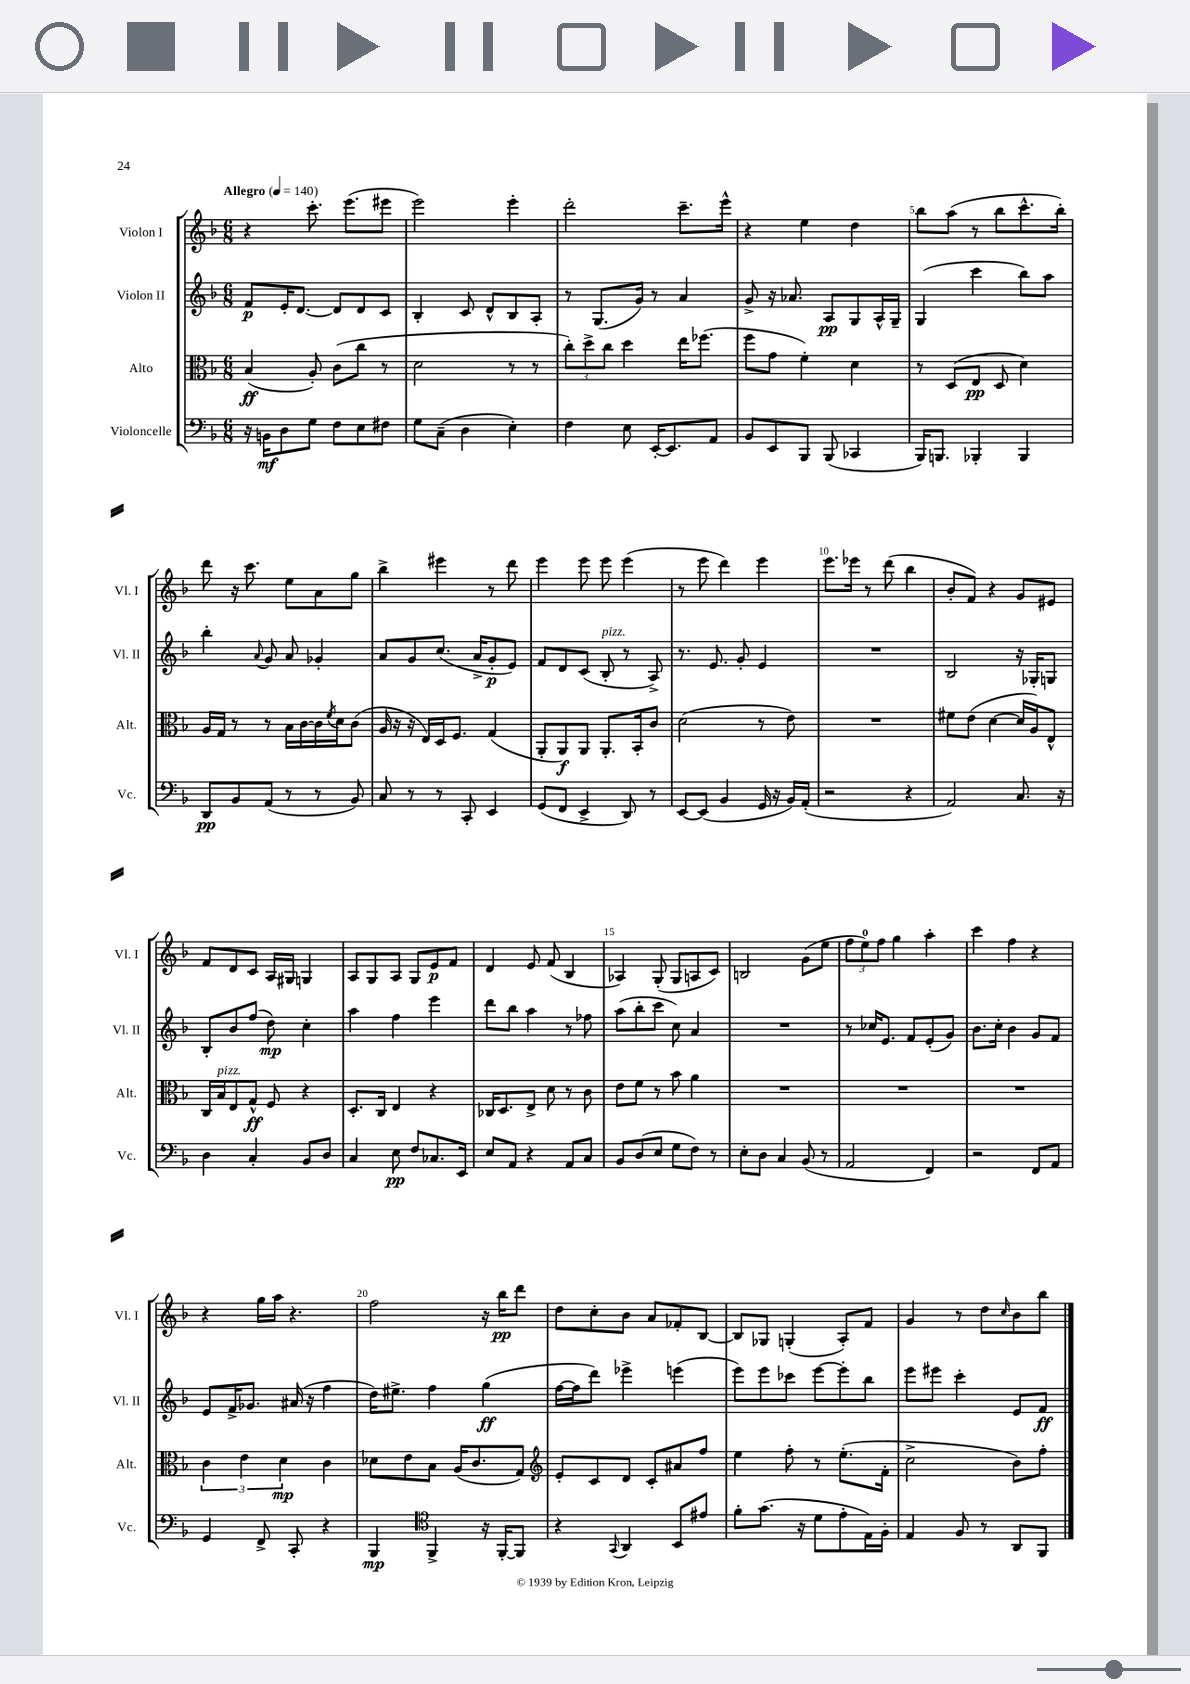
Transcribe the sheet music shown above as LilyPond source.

<<
\new StaffGroup <<
\new Staff = "s0" \with { instrumentName = "Violon I" shortInstrumentName = "Vl. I" } {
    \clef treble \key f \major \numericTimeSignature \time 6/8 \tempo "Allegro" 4 = 140
    r4 c'''8.-. e'''8.( eis'''8 |
    e'''2) e'''4-. |
    d'''2-. c'''8.-- e'''16-^ |
    r4 e''4 d''4 |
    bes''8 a''8( r8 bes''8 c'''8.-^ bes''16-.) |
    d'''8 r16 c'''8. e''8 a'8 g''8 |
    bes''4-> eis'''4 r8 d'''8 |
    e'''4 e'''8 e'''8 e'''4( |
    r8 e'''8 d'''4) e'''4 |
    e'''8. ees'''16 r8 d'''8( bes''4 |
    bes'8-. f'8) r4 g'8 eis'8 |
    f'8 d'8 c'8 a16 gis16 g4 |
    a8 g8 a8 g8 e'8\p f'8 |
    d'4 e'8 f'8( bes4 |
    aes4) g8-.( g8 a8 c'8) |
    b2 g'8( e''8 |
    \tuplet 3/2 { f''8 e''8-0) f''8 } g''4 a''4-. |
    c'''4 f''4 r4 |
    r4 g''16 a''16 r4. |
    f''2 r16 bes''16\pp d'''8 |
    d''8 c''8-. bes'8 a'8 fes'8-. bes8~ |
    bes8 ges8 g4-.( a8-.) f'8 |
    g'4 r8 d''8 \grace { c''16 } bes'8 bes''8 \bar "|." |
}
\new Staff = "s1" \with { instrumentName = "Violon II" shortInstrumentName = "Vl. II" } {
    \clef treble \key f \major \numericTimeSignature \time 6/8
    f'8\p e'16-. d'8.~ d'8 d'8 c'8 |
    bes4-. c'8 d'8-^ bes8 a8-. |
    r8 g8.( g'16) r8 a'4 |
    g'8-> r16 aes'8. a8\pp g8 a16-^ g16-- |
    g4( c'''4 bes''8) a''8 |
    bes''4-. \appoggiatura { a'8 } g'8 a'8 ges'4-. |
    a'8 g'8 c''8.( a'16-> g'8-.\p e'8) |
    f'8 d'8 c'8( bes8-.^\markup { \italic "pizz." } r8 a8->) |
    r8. e'8. g'8-. e'4 |
    R2. |
    bes2 r16 ges16-. g8 |
    bes8-. bes'8 f''8( d''8\mp) c''4-. |
    a''4 f''4 e'''4 |
    d'''8 bes''8 a''4 r8 fes''8 |
    a''8( bes''8-. c'''8 c''8) a'4 |
    R2. |
    r8 ces''16 e'8. f'8 e'8-.( g'8) |
    bes'8. c''16-. bes'4 g'8 f'8 |
    e'8 f'16-> ges'8. ais'16( r16 f''4 |
    d''16) eis''8.-> f''4 g''4\ff( |
    f''16~ f''16 d'''8) ees'''4-> e'''4( |
    e'''8) e'''8 ces'''8 e'''8~ e'''8-. bes''8 |
    e'''8 eis'''8 c'''4-. e'8 f'8\ff \bar "|." |
}
\new Staff = "s2" \with { instrumentName = "Alto" shortInstrumentName = "Alt." } {
    \clef alto \key f \major \numericTimeSignature \time 6/8
    bes4\ff( a8-.) c'8( c''8 r8 |
    d'2 r8 r8 |
    \tuplet 3/2 { c''8-.) d''8-> c''8 } d''4 e''16 fes''8.( |
    f''8 g'8 f'4-.) d'4 |
    r8 d8( e8\pp d8 d'4) |
    a16 g16 r8 r8 bes16 c'16~ c'16 \acciaccatura { f'8 } d'16 c'8( |
    a16 r16 r16 e16) d16 f8. g4( |
    a,8-. a,8\f) a,8 a,8.-. bes,16-. c'8 |
    d'2( r8 e'8) |
    R2. |
    fis'8 e'8( d'4~ d'16 a16) e8-^ |
    c16 bes16^\markup { \italic "pizz." } e8 g8-^\ff f8 r4 |
    d8.-. c16 e4 r4 |
    ces16 d8. e8-> d'8 r8 c'8 |
    e'8 f'8 r8 bes'8 a'4 |
    R2. |
    R2. |
    R2. |
    \tuplet 3/2 { c'4 e'4 d'4\mp } c'4 |
    des'8 e'8 bes8 a16( c'8. g8) |
    \clef treble e'8-. c'8 d'8 c'8-. ais'8 f''8 |
    e''4 f''8-. r8 e''8.-.( f'16-. |
    c''2-> bes'8) f''8-. \bar "|." |
}
\new Staff = "s3" \with { instrumentName = "Violoncelle" shortInstrumentName = "Vc." } {
    \clef bass \key f \major \numericTimeSignature \time 6/8
    r16 b,16\mf d8 g8 f8 e8 fis8 |
    g8 c8--( d4 e4-.) |
    f4 e8 e,16~-. e,8. a,8 |
    bes,8 e,8 bes,,8 bes,,8( ces,4 |
    bes,,16) b,,8. bes,,4-. bes,,4 |
    d,8\pp bes,8 a,8( r8 r8 bes,8) |
    c8 r8 r8 c,8-. e,4 |
    g,8( f,8 e,4-> d,8) r8 |
    e,8~ e,8( bes,4 g,16 r16 bes,16) a,16-.( |
    r2 r4 |
    a,2) c8. r16 |
    d4 c4-. bes,8 d8 |
    c4 e8\pp f8 ces8. e,16 |
    e8 a,8 r4 a,8 c8 |
    bes,8 d8( e8 g8 f8) r8 |
    e8-. d8 c4 bes,8( r8 |
    a,2 f,4) |
    r2 f,8 a,8 |
    g,4 f,8-> c,8-. r4 |
    bes,,4\mp \clef tenor f,4-> r16 f,16~-. f,8 |
    r4 \appoggiatura { g,8 } a,4 bes,8 eis'8 |
    f'8-. g'8.( r16 d'8 e'8-. e16) f16-. |
    e4 f8 r8 a,8 f,8 \bar "|." |
}
>>
>>
